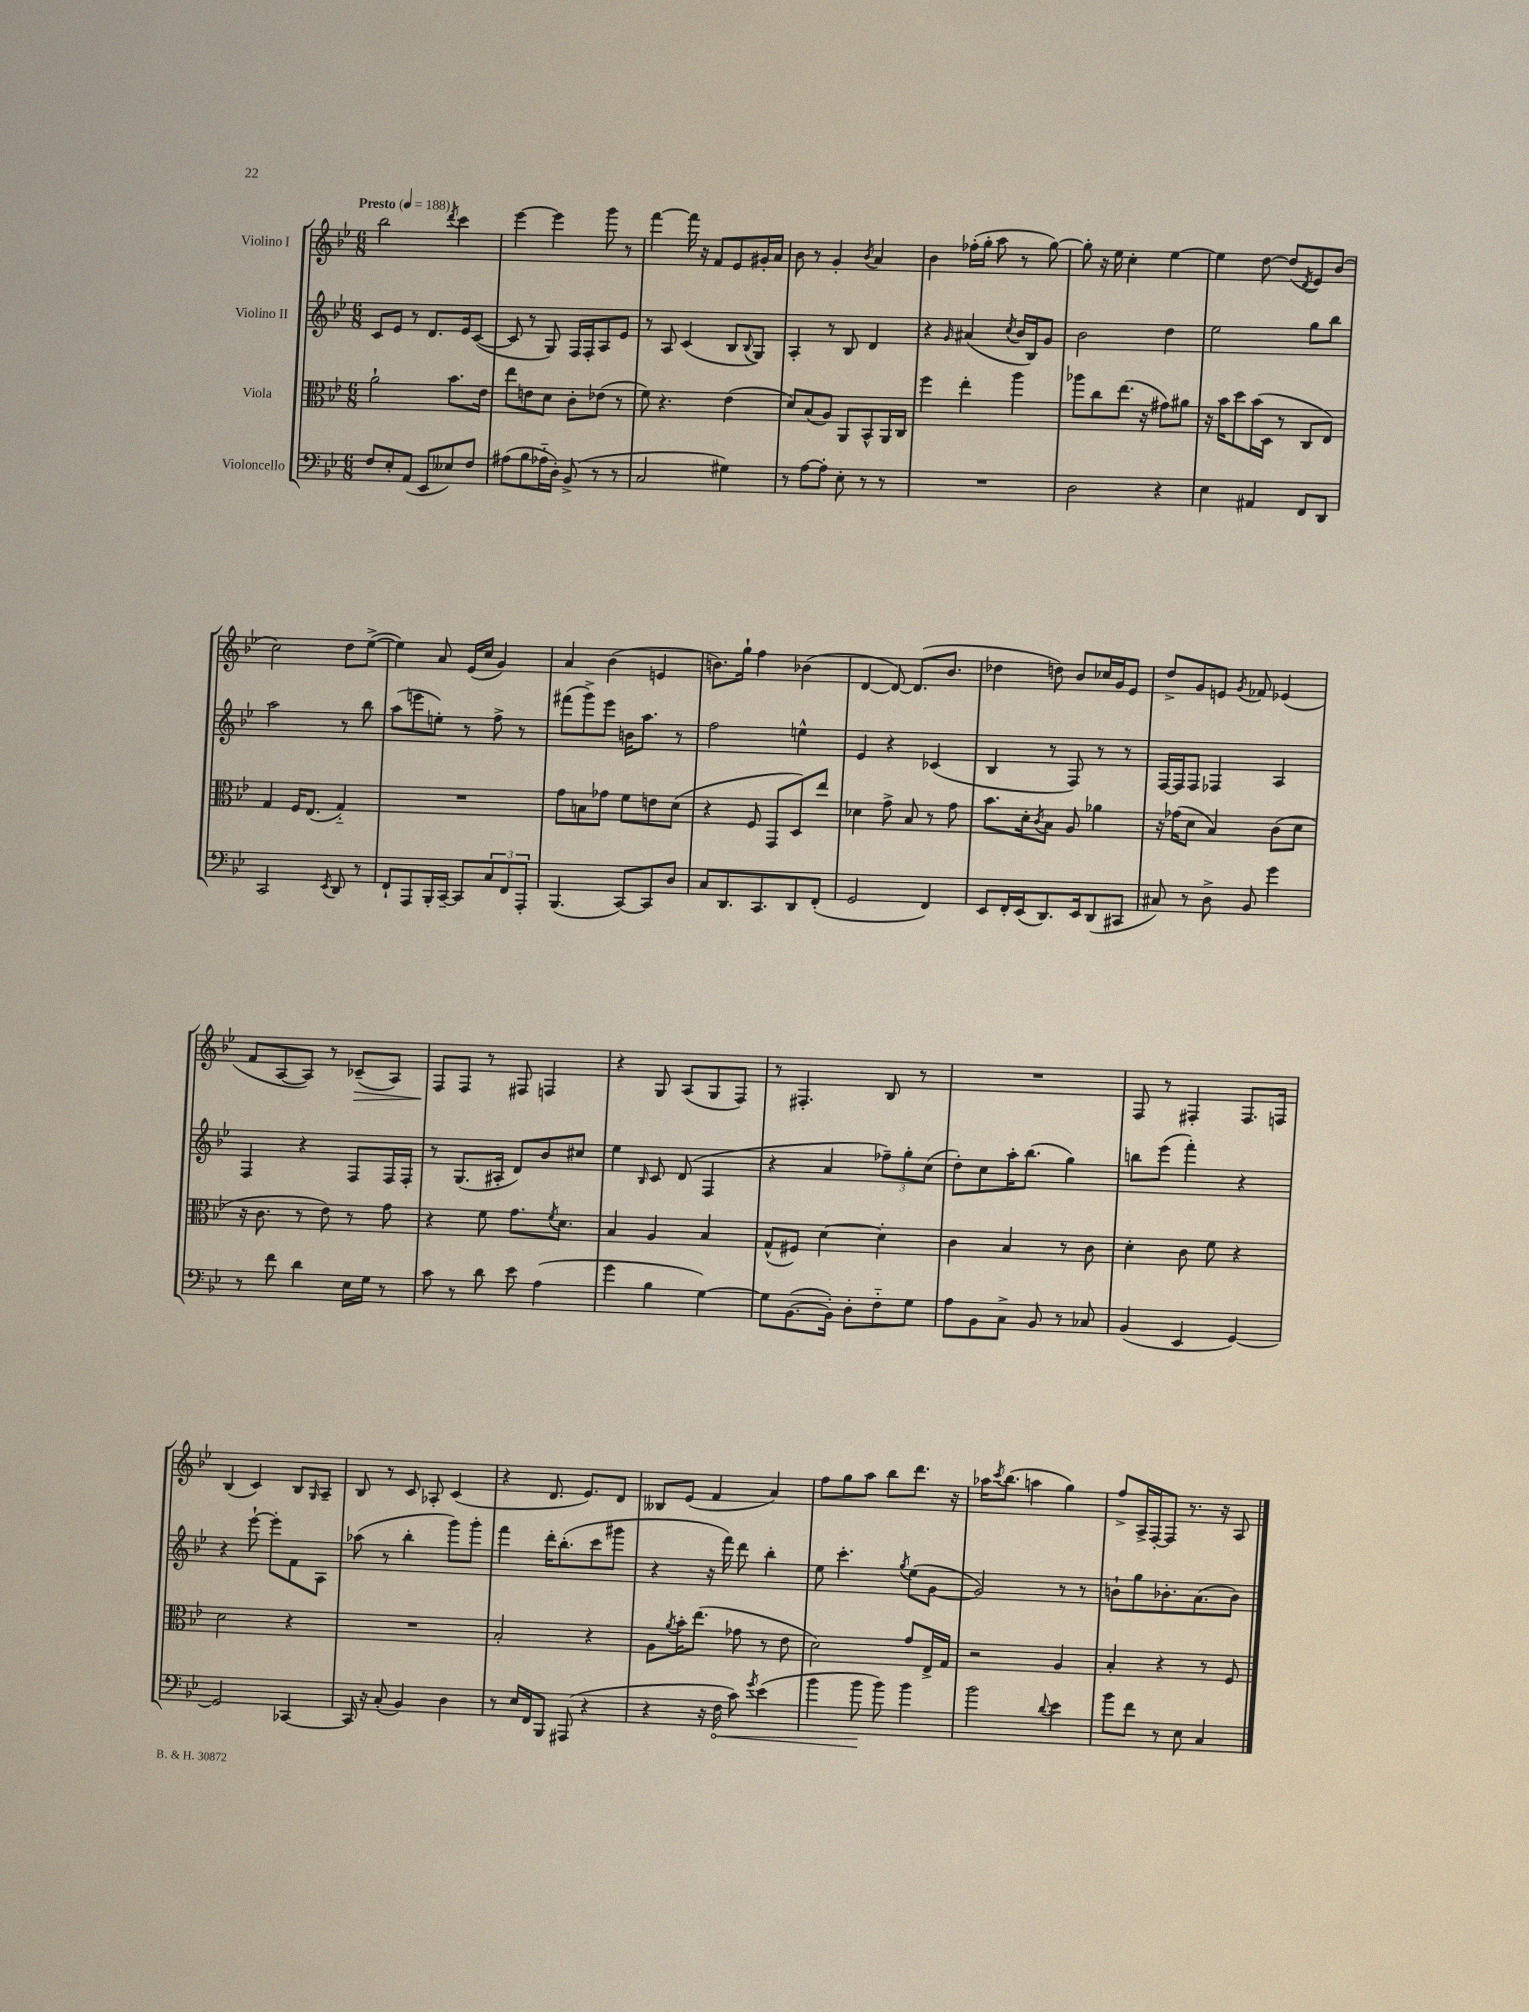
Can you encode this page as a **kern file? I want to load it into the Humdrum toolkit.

**kern	**dynam	**kern	**kern	**kern	**dynam
*part4	*part4	*part3	*part2	*part1	*part1
*staff4	*staff4	*staff3	*staff2	*staff1	*staff1
*I"Violoncello	*	*I"Viola	*I"Violino II	*I"Violino I	*
*clefF4	*	*clefC3	*clefG2	*clefG2	*
*k[b-e-]	*	*k[b-e-]	*k[b-e-]	*k[b-e-]	*
*M6/8	*	*M6/8	*M6/8	*M6/8	*
*MM188	*	*MM188	*MM188	*MM188	*
=1	=1	=1	=1	=1	=1
!	!	!	!	!LO:TX:a:B:t=Presto	!
8F/L	.	2a`\	8c/L	2bb-\	.
8E-'/	.	.	8e-/J	.	.
(8AA/J	.	.	8r	.	.
8EE-/L	.	.	8.d/L	.	.
.	.	.	.	8qddd/	.
8E--X/)	.	8.b-\L	.	4ccc\	.
.	.	.	16e-/k	.	.
8F/J	.	.	([8c/J	.	.
.	.	16e-\Jk	.	.	.
=2	=2	=2	=2	=2	=2
(8A#X\L	.	8ee-\L	8c/]	[4eee-\	.
8B-\	.	8en\	8r	.	.
16A-X\L	.	8d\J	8G/)	4eee-\]	.
16D'\JJ)	.	.	.	.	.
(8BB-^/	.	8c'\L	16F/LL	.	.
.	.	.	16F'/J	.	.
8r	.	(8e-X\J	8A/	8ggg\	.
8r	.	8r	8e-/J	8r	.
=3	=3	=3	=3	=3	=3
2C/	.	8f\)	8r	[4fff\	.
.	.	4.r	8A/	.	.
.	.	.	(4c/	16fff\]	.
.	.	.	.	16r	.
.	.	.	.	8f/L	.
4G#X\)	.	(4e-\	8B-/L	8e-/	.
.	.	.	8qqB-/	.	.
.	.	.	8G/J)	16g#X'/L	.
.	.	.	.	16a/JJ	.
=4	=4	=4	=4	=4	=4
8r	.	8d/L)	4A'/	8b-\	.
[8A\L	.	(8B-/	.	8r	.
8A'\J]	.	8A/J)	8r	4g'/	.
8E-'\	.	8AA/L	8B-/	.	.
.	.	.	.	8qb-/	.
8r	.	8BB-^^/	4d/	4a/	.
8r	.	16AA/L	.	.	.
.	.	16C/JJ	.	.	.
=5	=5	=5	=5	=5	=5
2.r	.	4ff\	4r	4b-\	.
.	.	.	16qqg/	.	.
.	.	4ee-'\	(4a#X/	(16ff-X'\LL	.
.	.	.	.	16gg'\JJ	.
.	.	.	.	8aa\	.
.	.	.	8qcc/	.	.
.	.	4aa\	16b-/LL	8r	.
.	.	.	16B-/J)	.	.
.	.	.	8g/J	[8gg\)	.
=6	=6	=6	=6	=6	=6
2D\	.	8aa-X\L	2b-\	8gg'\]	.
.	.	8cc\	.	16r	.
.	.	.	.	16ee-\	.
.	.	(8.ee-\J	.	4cc'\	.
.	.	16r	.	.	.
4r	.	8g#X\L)	4dd\	[4ee-\	.
.	.	8a#X\J	.	.	.
=7	=7	=7	=7	=7	=7
4E-\	.	16r	2ee-\	4ee-\]	.
.	.	16b-\KL	.	.	.
.	.	8dd\	.	.	.
4AA#X/	.	(16b-\L	.	[8dd\	.
.	.	16D\JJ	.	.	.
.	.	8r	.	(8dd/L]	.
.	.	.	.	8qd/	.
8FF/L	.	8C/L	8gg\L	8e-/)	.
8DD/J	.	8E-/J)	8bb-\J	(8b-/J	.
!!LO:LB:g=z
=8	=8	=8	=8	=8	=8
2CC/	.	4G/	2aa\	2cc\)	.
.	.	16F/KL	.	.	.
.	.	(8.E-/J	.	.	.
8qEE-/	.	.	.	.	.
8DD/	.	4G/)	8r	8dd\L	.
8r	.	.	8bb-\	([8ee-^\J	.
=9	=9	=9	=9	=9	=9
8FF`/L	.	2.r	(8aa\L	4ee-\])	.
8AAA/	.	.	8eeen\	.	.
16BBB-'/L	.	.	8een'\J)	8a/	.
[16CC~/JJ	.	.	.	.	.
8CC/L]	.	.	8r	(16e-/LL	.
.	.	.	.	16cc/JJ	.
12C/	.	.	8ff^\	4g/)	.
12FF/	.	.	.	.	.
.	.	.	8r	.	.
12AAA'/J	.	.	.	.	.
=10	=10	=10	=10	=10	=10
(4.BBB-/	.	8g\L	(8fff#X\L	4a/	.
.	.	8Bn\	8ggg^\)	.	.
.	.	8g-X\J	8eee-\J	(4b-\	.
[8CC/L)	.	8f\L	16bn\KL	.	.
.	.	.	8.aa\J	.	.
8CC/]	.	8en\	.	4en/	.
8D/J	.	(8d\J	8r	.	.
=11	=11	=11	=11	=11	=11
8C/L	.	4r	2ff\	8.bn\L)	.
8.DD/	.	.	.	.	.
.	.	.	.	16gg`\Jk	.
.	.	8F/	.	4ff\	.
8.CC/	.	.	.	.	.
.	.	8GG/L	.	.	.
8DD/	.	8D/)	4een^^\	(4b-X\	.
(8FF'/J	.	8ee-/J	.	.	.
=12	=12	=12	=12	=12	=12
2GG/	.	4d-X\	4e-/	[4d/	.
.	.	8g^\	4r	8d/_)	.
.	.	8B-/	.	(8.d/L]	.
4FF/)	.	8r	(4c-X/	.	.
.	.	.	.	8.b-/J	.
.	.	8g\	.	.	.
=13	=13	=13	=13	=13	=13
8EE-/L	.	8.b-\L	4B-/	4dd-X\	.
16FF'/L	.	.	.	.	.
(16EE-/J	.	16d'\k	.	.	.
.	.	8qc/	.	.	.
8.DD/)	.	8B-\J	8r	8ddn\)	.
.	.	8A/	8F/)	8b-/L	.
16EE-/k	.	.	.	.	.
(8DD/	.	4a-X\	8r	16cc-X/L	.
.	.	.	.	16g/J	.
8CC#X/J	.	.	8r	8e-/J	.
=14	=14	=14	=14	=14	=14
8C#X/)	.	16r	[16F/LL	8dd^/L	.
.	.	(16g-X\KL	16F/J]	.	.
8r	.	8d\J	8F/J	8g/	.
8D^\	.	4B-/)	4F-X/	8en/J	.
.	.	.	.	8qg/	.
8BB-/	.	.	.	8f-X/	.
4g\	.	(8c\L	4A/	(4e-X/	.
.	.	8d\J	.	.	.
!!LO:LB:g=z
=15	=15	=15	=15	=15	=15
8r	.	16r	4F/	8f/L	.
.	.	8.c\	.	.	.
8f\	.	.	.	[8A/	.
4d\	.	8r	4r	8A/J])	.
.	.	8e-\)	.	8r	.
!	!	!	!	!	!LO:HP:b
16E-\LL	.	8r	8F/L	(8c-X~/L	>
16G\JJ	.	.	.	.	.
8r	.	8g\	16F/L	8A/J)	.
.	.	.	16F'/JJ	.	.
=16	=16	=16	=16	=16	=16
8c\	.	4r	8r	8F/L	.
8r	.	.	(8.G/L	8F/J	]
8d\	.	8f\	.	8r	.
.	.	.	16A#X'/Jk	.	.
8e-\	.	8.g\L	8d/L)	8F#X/	.
(4A\	.	.	8b-/	4Fn/	.
.	.	8qf/	.	.	.
.	.	8.d\J	.	.	.
.	.	.	8cc#X/J	.	.
=17	=17	=17	=17	=17	=17
4g\	.	4B-/	4ee-\	4r	.
.	.	.	16qqB-/	.	.
4B-\	.	4A/	8c/	8G/	.
.	.	.	(8d/	(8A/L	.
[4G\)	.	4B-/	4F/	8G/	.
.	.	.	.	8F/J)	.
=18	=18	=18	=18	=18	=18
8G\L]	.	(8G^^/L	4r	8r	.
([8.BB-\	.	8F#X/J)	.	4.F#X'/	.
.	.	[4d\	4a/	.	.
16BB-'\Jk])	.	.	.	.	.
8D'\L	.	.	.	.	.
8F\	.	4d'\]	12ff-X~\L)	8B-/	.
.	.	.	12gg'\	.	.
8G\J	.	.	.	8r	.
.	.	.	(12cc\J	.	.
=19	=19	=19	=19	=19	=19
8A\L	.	4c\	8dd'\L)	2.r	.
8BB-\	.	.	8cc\	.	.
8C^\J	.	4B-/	16aa'\K	.	.
.	.	.	(8.bb-\J	.	.
8BB-/	.	.	.	.	.
8r	.	8r	4gg\)	.	.
8C-X/	.	8c\	.	.	.
=20	=20	=20	=20	=20	=20
(4BB-/	.	4d'\	8bbn\L	8F/	.
.	.	.	(8eee-\J	8r	.
4EE-/	.	8c\	4fff'\)	4F#X'/	.
.	.	8f\	.	.	.
[4GG/)	.	4r	4r	8.F#/L	.
.	.	.	.	16Fn/Jk	.
!!LO:LB:g=z
=21	=21	=21	=21	=21	=21
2GG/]	.	2d\	4r	(4B-/	.
.	.	.	[8eee-`\	4c/)	.
.	.	.	8eee-'\L]	.	.
[4CC-X/	.	4r	8f\	8B-/L	.
.	.	.	.	16qqG/	.
.	.	.	8A\J	8A~/J	.
=22	=22	=22	=22	=22	=22
16CC-/]	.	2.r	(8aa-X\	8B-/	.
16r	.	.	.	.	.
(8C'/	.	.	8r	8r	.
4BB-/)	.	.	4bb-'\	8c/	.
.	.	.	.	8A-X'/	.
4D\	.	.	8ggg\L)	(4c/	.
.	.	.	8ggg'\J	.	.
=23	=23	=23	=23	=23	=23
8r	.	2B-'/	4fff\	4r	.
16E-/LL	.	.	.	.	.
16FF/J	.	.	.	.	.
8BBB-/J	.	.	16ddd'\KL	8.d/	.
.	.	.	(8.bb-'\	.	.
(8AAA#X/	.	.	.	.	.
.	.	.	.	8.e-/L)	.
4r	.	4r	8ccc\	.	.
.	.	.	8ggg#X\J	8d/J	.
=24	=24	=24	=24	=24	=24
4r	.	8A\L	4r	8B--X/L	.
.	.	8qa/	.	.	.
.	.	16b-'\K	.	(8e-/J	.
.	.	(8.ee-\J	.	.	.
16r	.	.	16r	4f/	.
!	!LO:HP:b	!	!	!	!
16F\	<	.	16fff\)	.	.
8c\)	.	8g-X\	8ddd\	.	.
8qg/	.	.	.	.	.
(4e-\	.	8r	4bb-'\	4a/)	.
.	.	8e-\	.	.	.
=25	=25	=25	=25	=25	=25
4b-\	.	2d\)	8ee-\	8ff\L	.
.	.	.	4.ccc'\	8gg\	.
8b-\	.	.	.	8aa\J	.
8b-\)	[	.	.	8bb-\L	.
.	.	.	8qgg/	.	.
4b-\	.	8g/L	(8ee-\L	8.ddd\J	.
.	.	16E-^/L	[8g\J	.	.
.	.	16G/JJ	.	16r	.
=26	=26	=26	=26	=26	=26
2b-\	.	2r	2g/])	16aa-X\KL	.
.	.	.	.	8qccc/	.
.	.	.	.	(8.bb-\J	.
.	.	.	.	4aan\	.
8qqd/	.	.	.	.	.
4e-\	.	4A/	8r	4gg\)	.
.	.	.	8r	.	.
=27	=27	=27	=27	=27	=27
8b-\L	.	4B-'/	8bn`\L	8ff^/L	.
8f\J	.	.	8gg\	16A^/L	.
.	.	.	.	[16F'/J	.
8r	.	4r	8.b-X'\	8F/J]	.
8E-\	.	.	.	8.r	.
.	.	.	(8.a\	.	.
4C/	.	8r	.	.	.
.	.	.	.	16r	.
.	.	8F/	8b-\J)	8A/	.
==	==	==	==	==	==
*-	*-	*-	*-	*-	*-
